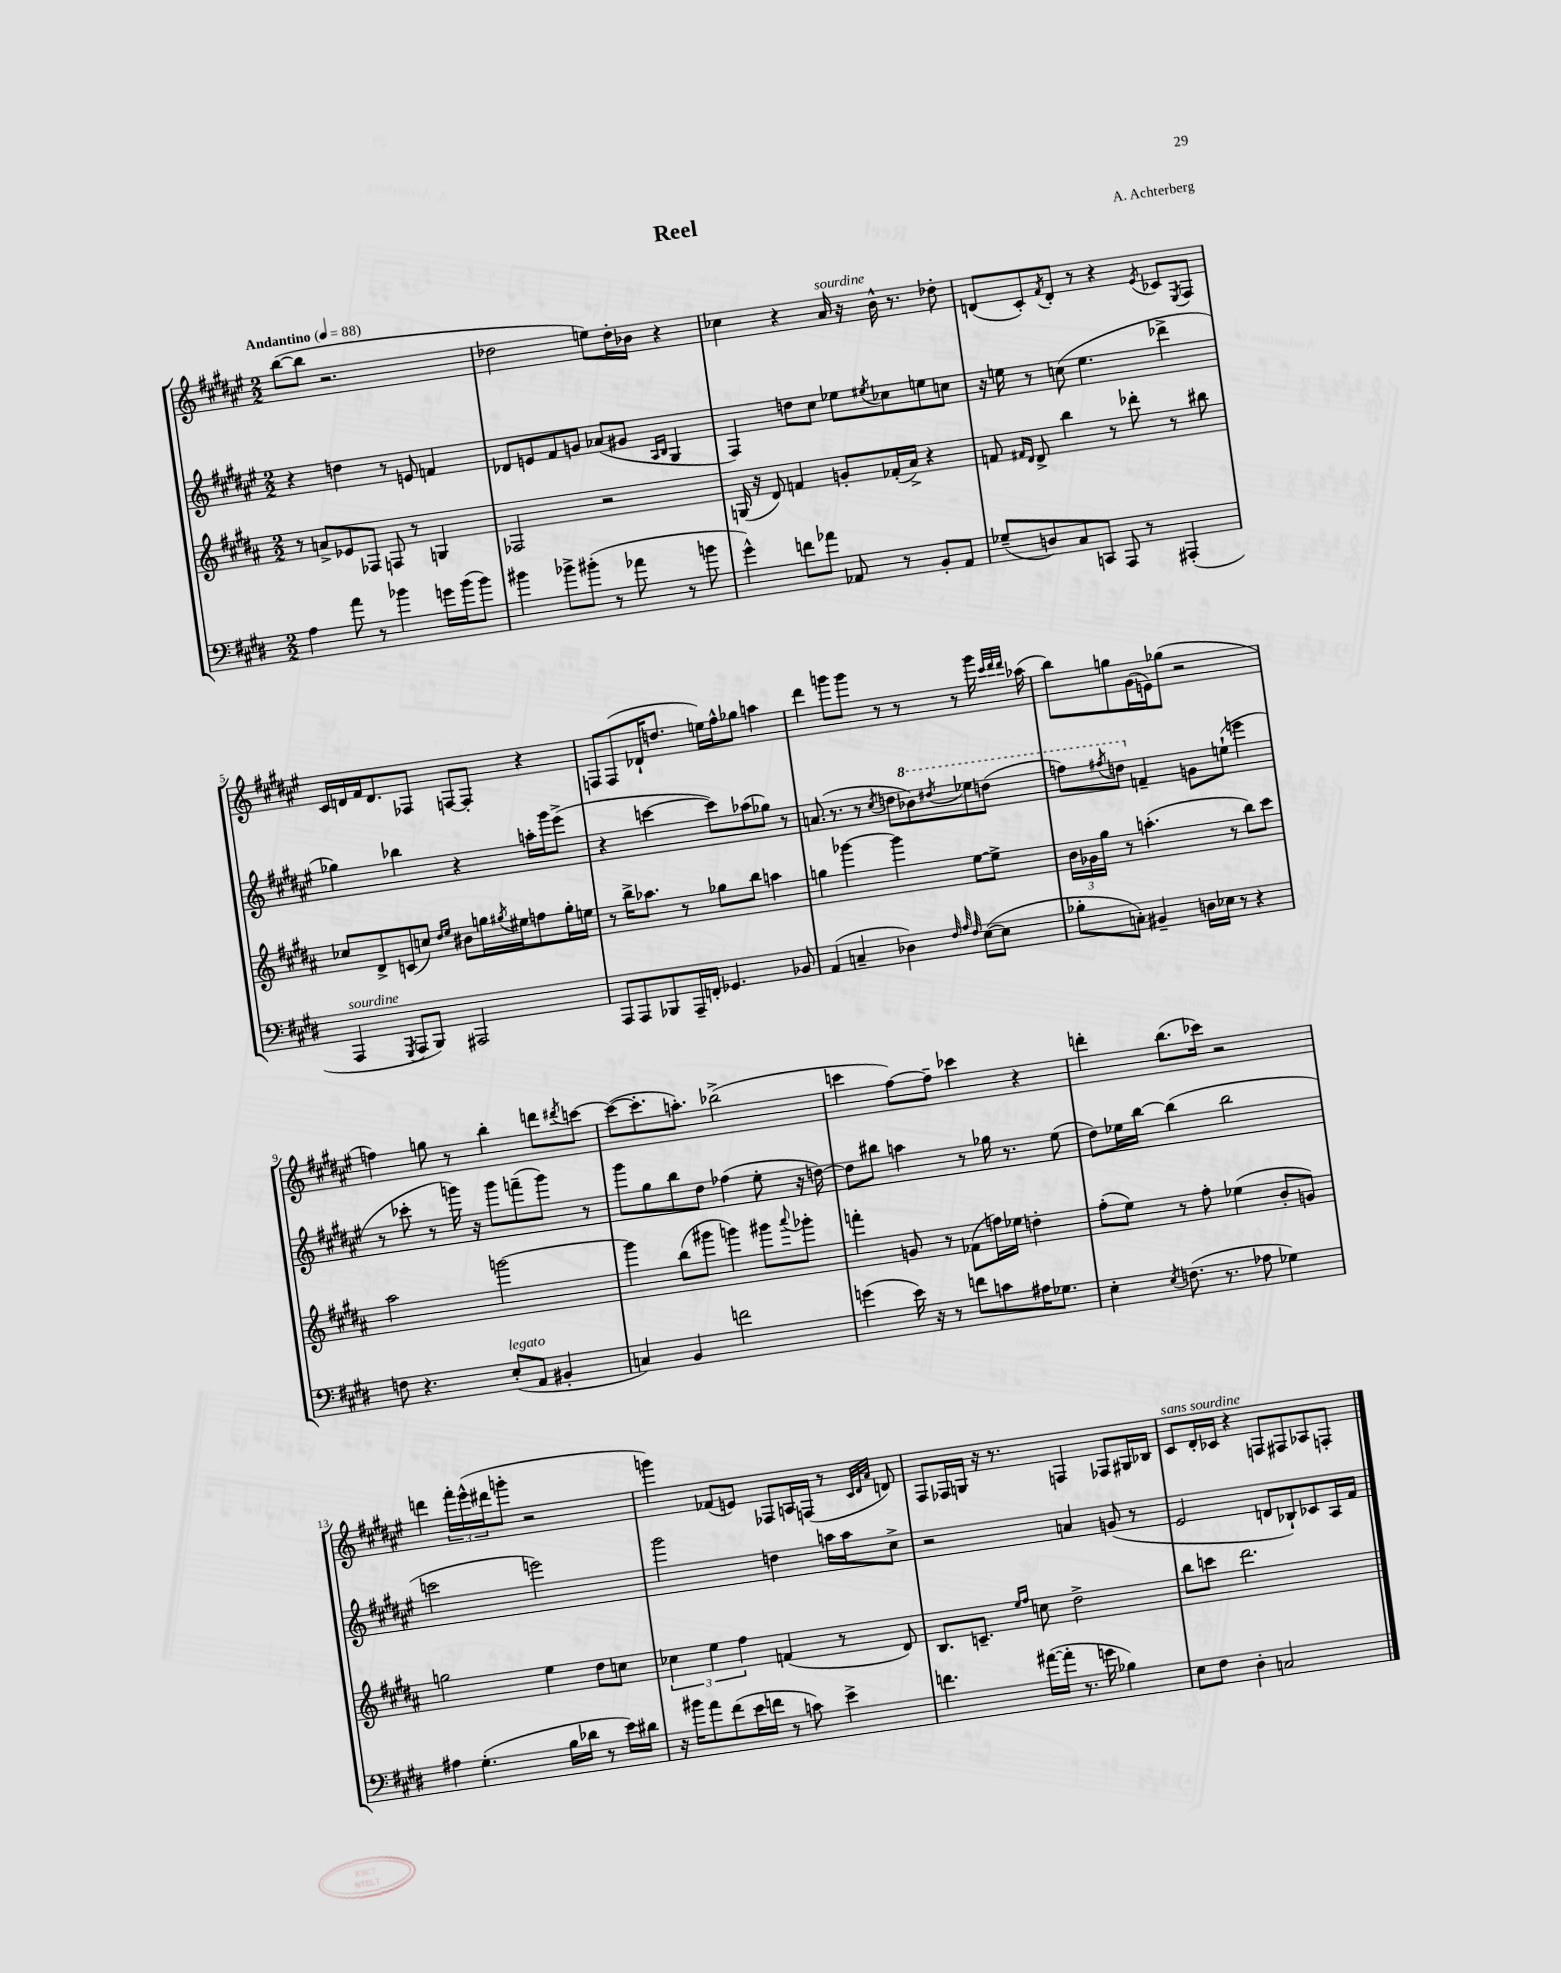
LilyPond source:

\header { title = "Reel" composer = "A. Achterberg" }
<<
\new StaffGroup <<
\new Staff = "s0" {
    \clef treble \key fis \major \numericTimeSignature \time 2/2 \tempo "Andantino" 4 = 88
    b''8~( b''8 r2. |
    des''2 e''8) des''16-. bes'16 r4 |
    ces''4 r4 ais'16^\markup { \italic "sourdine" } r16 b'16-^ r8. des''8-. |
    d'8( cis'8-.) \acciaccatura { fis'8 } d'8-. r8 r4 \acciaccatura { eis'8 } ces'8 \acciaccatura { eis8 } fis8 |
    cis'16 d'16 fis'16 d'8. fes8 f8~ f8-. r4 |
    f8 f8( des'16-! d''8. e''16) fis''16-^ ges''8 a''4 |
    dis'''4 g'''8 g'''8 r8 r8 r8 g'''16 \grace { cis'''32 dis'''32 dis'''32 } aes''16( |
    b''8) g''8 gis'16( e'16) ges''8( r2 |
    f''4) g''8 r8 b''4-. d'''8 \acciaccatura { dis'''8 } c'''8~ |
    c'''8~( c'''8.-. a''8.-.) bes''2->( |
    c'''4 fis''8~) fis''8-- ces'''4 r4 |
    d'''4-. b''8.( ces'''16) r2 |
    d'''4 \tuplet 3/2 { fis'''16-. eis'''16-^( dis'''16 } g'''8-. r2 |
    g'''4) fes'8( e'8) fes8 a16 f16( r8 \grace { cis'32 dis'32 ais'32 } d'8) |
    fis8 fes16 g16 r16 r8. f4 fes8 gis16 bes16 |
    cis'8^\markup { \italic "sans sourdine" } dis'16-. ces'16 r4 f8 fis8 aes8 f8-. \bar "|." |
}
\new Staff = "s1" {
    \clef treble \key fis \major \numericTimeSignature \time 2/2
    r4 d''4 r8 e'8 f'4 |
    des'8 e'8 fis'8 g'8 aes'8( gis'8 \grace { ais16 b16 } gis4 |
    fis4) d''8 cis''8 ees''8 \acciaccatura { eis''8 } ces''8 e''8 c''8 |
    r16 e''16 r8 c''8( e''4. des'''4-> |
    ges''4) bes''4 r4 a''16-. gis'''16 eis'''8->( |
    r4 c'''4~ c'''8) aes''8( ges''8) r8 |
    a'8.( r8. r8 \acciaccatura { cis''8 } d''8 \ottava #1 bes''8) \acciaccatura { dis'''!8 } ees'''8 d'''8( |
    f'''8) \acciaccatura { fis'''8 } d'''8 \ottava #0 f'4-- g'8 e''8-!( e'''4 |
    r8 ces'''8-. r8 g'''16) r16 g'''8 f'''8--( g'''8) r8 |
    gis'''8 gis''8 b''8 dis''8 fes''4( eis''8-. r16 d''16~) |
    d''8 bis''8 a''4 r8 ges''16 r8. eis''8( |
    dis''8) ees''16 b''16~ b''4( b''2 |
    c'''2 e'''2) |
    gis'''2 d''4 a''16 a''16 cis''8-> |
    r2 a'4 g'8( r8 |
    eis'2 d'8 bes8-!) ces'8 ais16 fis'16 \bar "|." |
}
\new Staff = "s2" {
    \clef treble \key b \major \numericTimeSignature \time 2/2
    r8 a'8-> ees'8 fes8 f8 r8 g4 |
    fes2 r2 |
    g16( r16 dis'8) f'4 g'8-. fes'16-.( ais'16->) r4 |
    f'8 \grace { fis'16 dis'16 } dis'8-> b''4 r8 des'''8-. r8 bis''8 |
    ces''8 dis'8-> c'8( c''8) \grace { dis''16 e''16 } bis'8 g''16 \acciaccatura { gis''8 } eis''16 f''8 gis''16-. e''16 |
    r8 b''16-> aes''8. r8 ges''8 b''8 a''4 |
    g''4 ges'''4~ ges'''4 e''8~ e''8-> |
    \tuplet 3/2 { b'16 ges'16 gis''16 } r8 a''4.-.( r8 b''8) cis'''8 |
    ais''2 g'''2~ |
    g'''4 b''8( gis'''8 g'''4) gis'''8 \appoggiatura { ais'''8 } ges'''8-. |
    f'''4-. g'8 r8 fes'8( f''16) ees''16 d''4-. |
    fis''8-.( e''8) r8 fis''8-. ees''4( b'8-. g'8) |
    g''2 e''4 dis''8 c''8 |
    \tuplet 3/2 { ces''4 e''4 fis''4 } f'4( r8 dis'8) |
    b8. c'8.-- \grace { e''16 fis''16 } c''8 dis''2-> |
    b''8 c'''8 dis'''2. \bar "|." |
}
\new Staff = "s3" {
    \clef bass \key e \major \numericTimeSignature \time 2/2
    a4 a'8 r8 bes'4 g'16 bes'16( bes'8) |
    bis'4 bes'8-> bis'8-.( r8 aes'8 r8 b'8 |
    gis'4-^) f'8 aes'8 aes,8 r8 b,8-. aes,8 |
    ges8--( d8) cis8 c,8 a,,8 r8 ais,,4-.( |
    a,,4^\markup { \italic "sourdine" } \acciaccatura { gis,,8 } a,,8 b,,8) ais,,2 |
    a,,8 a,,8 bes,,8 a,,16-- f,16-. ges,4. bes,8 |
    a,4( c4-- des4) \grace { fis32 a32 fis32 } e8~( e8 |
    bes8-. c8-.) bis,4-- d16 ees16 r8 r4 |
    f8 r4. e8-.^\markup { \italic "legato" }( a,8 bis,4-. |
    c4) b,4 f'2 |
    g'4( e'16) r16 r8 f'8 c'8 ais16 ges8. |
    e4-. \acciaccatura { e8 } f8.( r8. aes8 ges4) |
    ais4 gis4.-.( b16 des'16 r8 e'16) dis'16 |
    r16 bis'16 a'8 fis'8( e'16 f'16 r8 c'8) e'4-> |
    f'4. ais'16~( ais'16-. r8. g'16 bes4) |
    e8 fis8 dis4-. c2 \bar "|." |
}
>>
>>
